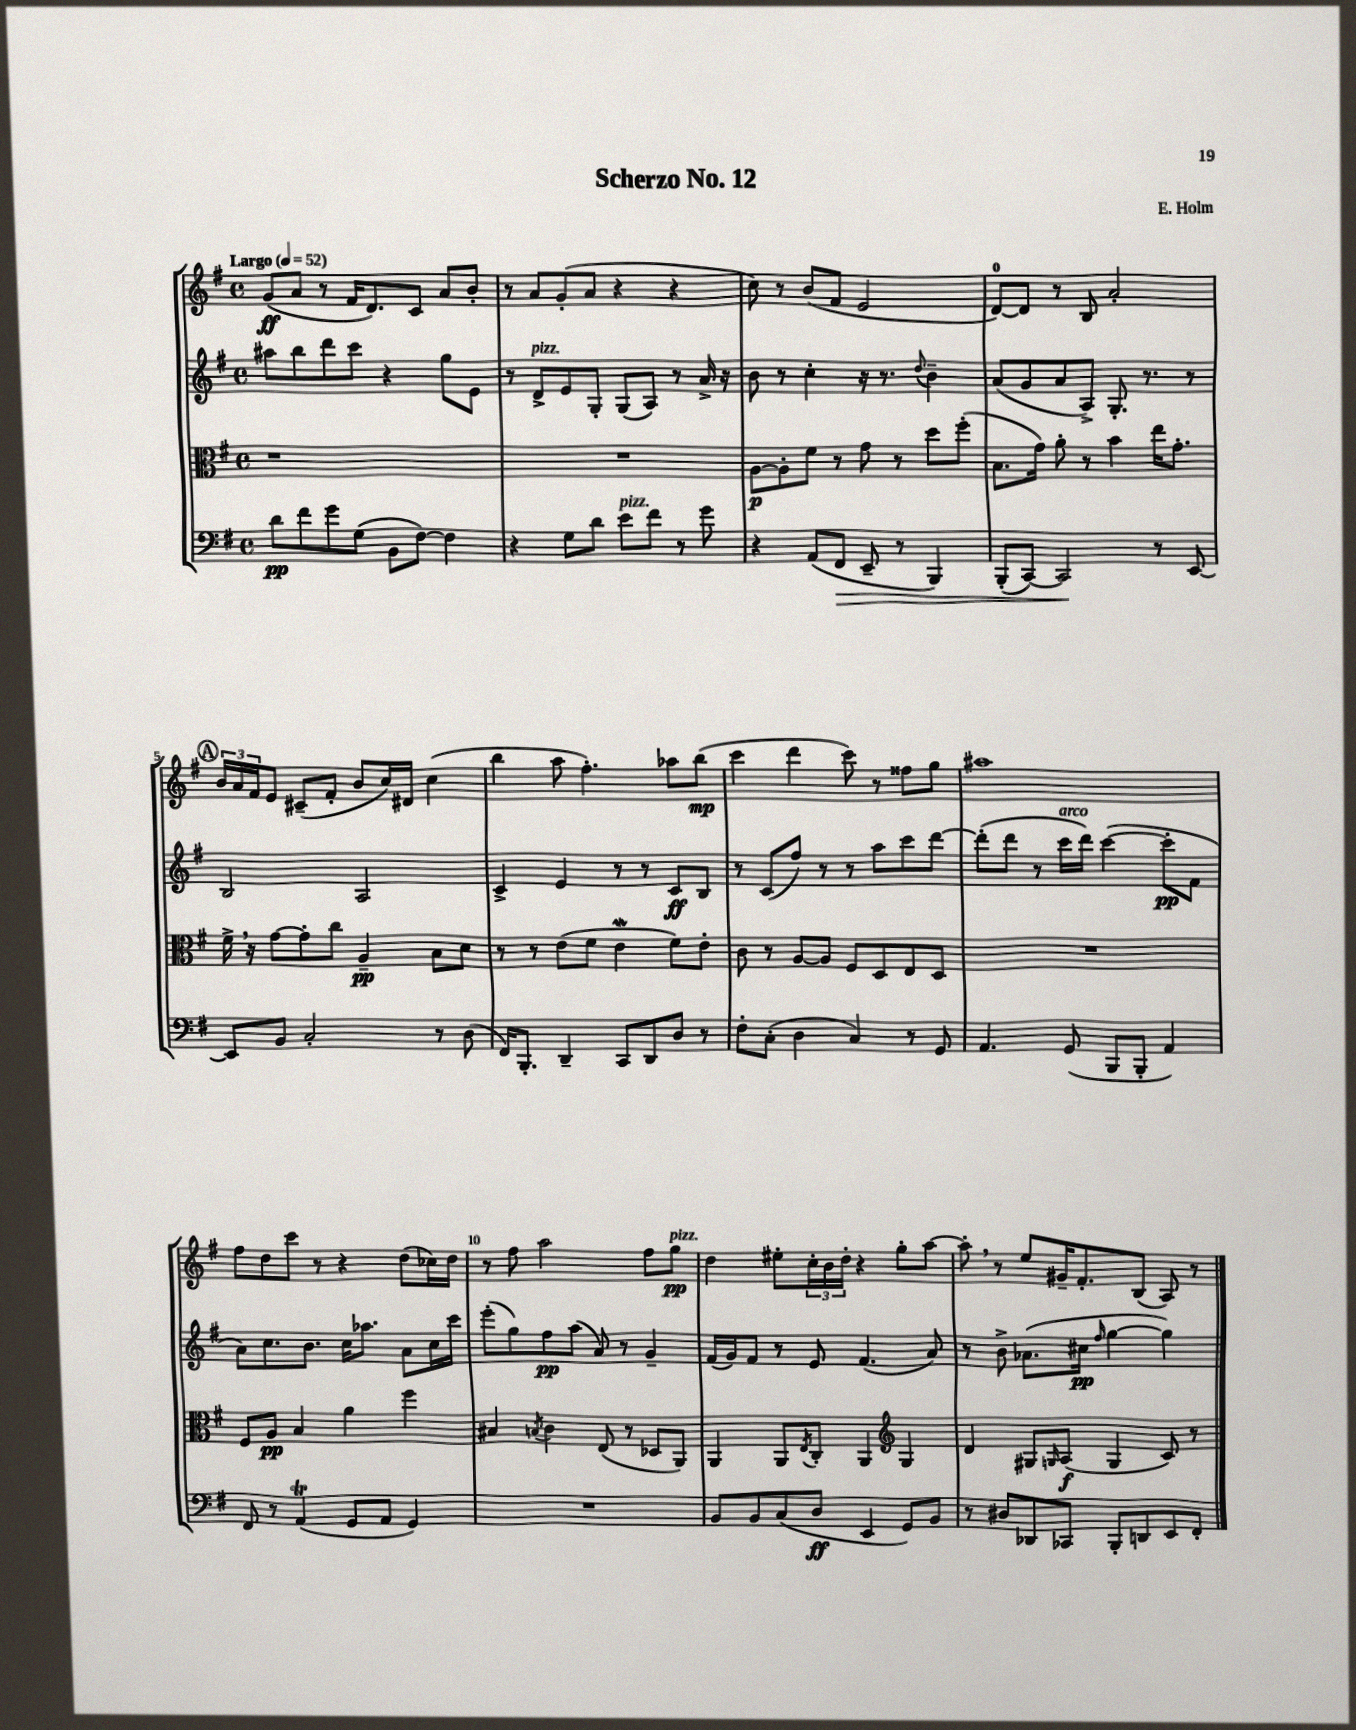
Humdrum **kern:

**kern	**dynam	**kern	**dynam	**kern	**dynam	**kern	**dynam
*part4	*part4	*part3	*part3	*part2	*part2	*part1	*part1
*staff4	*staff4	*staff3	*staff3	*staff2	*staff2	*staff1	*staff1
*clefF4	*	*clefC3	*	*clefG2	*	*clefG2	*
*k[f#]	*	*k[f#]	*	*k[f#]	*	*k[f#]	*
*M4/4	*	*M4/4	*	*M4/4	*	*M4/4	*
*met(c)	*	*met(c)	*	*met(c)	*	*met(c)	*
*MM52	*	*MM52	*	*MM52	*	*MM52	*
=1	=1	=1	=1	=1	=1	=1	=1
!	!	!	!	!	!	!LO:TX:a:B:t=Largo	!
8d\L	pp	1r	.	8aa#X\L	.	(8g/L	ff
8f#\	.	.	.	8bb\	.	8a/J	.
8g\	.	.	.	8ddd\	.	8r	.
(8G\J	.	.	.	8ccc\J	.	16f#/KL	.
.	.	.	.	.	.	8.d/)	.
8BB\L	.	.	.	4r	.	.	.
[8F#\J)	.	.	.	.	.	8c/J	.
4F#\]	.	.	.	8gg\L	.	8a/L	.
.	.	.	.	8e\J	.	8b'/J	.
=2	=2	=2	=2	=2	=2	=2	=2
4r	.	1r	.	8r	.	8r	.
!	!	!	!	!LO:TX:a:i:t=pizz.	!	!	!
.	.	.	.	8d^/L	.	8a/L	.
8G\L	.	.	.	8e/	.	(8g'/	.
8d\J	.	.	.	8G'/J	.	8a/J	.
!LO:TX:a:i:t=pizz.	!	!	!	!	!	!	!
8e\L	.	.	.	(8G/L	.	4r	.
8f#\J	.	.	.	8A/J)	.	.	.
8r	.	.	.	8r	.	4r	.
8g\	.	.	.	16a^/	.	.	.
.	.	.	.	16r	.	.	.
=3	=3	=3	=3	=3	=3	=3	=3
4r	.	[8A\L	p	8b\	.	8cc\)	.
.	.	8A'\]	.	8r	.	8r	.
(8AA/L	.	8f#\J	.	4cc'\	.	(8b/L	.
!	!LO:HP:b	!	!	!	!	!	!
8FF#/J	>	8r	.	.	.	8f#/J	.
8EE~/	.	8g\	.	16r	.	2e/	.
.	.	.	.	8.r	.	.	.
8r	.	8r	.	.	.	.	.
.	.	.	.	8qqdd/	.	.	.
4BBB/)	.	8dd\L	.	4b~\	.	.	.
.	.	(8ff#'\J	.	.	.	.	.
=4	=4	=4	=4	=4	=4	=4	=4
(8BBB'/L	.	8.B\L	.	(8a/L	.	[8d/L)	.
[8CC/J)	.	.	.	8g/	.	8d/J]	.
.	.	16g\Jk)	.	.	.	.	.
2CC/]	.	8a'\	.	8a/	.	8r	.
.	.	8r	.	8A^/J)	.	8B/	.
.	.	4b\	.	8.G'/	.	2a'/	.
.	.	.	.	8.r	.	.	.
8r	]	16ee\KL	.	.	.	.	.
.	.	8.g'\J	.	.	.	.	.
[8EE/	.	.	.	8r	.	.	.
!!LO:LB:g=z
!!LO:REH:place=s1:t=A
=5	=5	=5	=5	=5	=5	=5	=5
8EE/L]	.	16f#^,\	.	2B/	.	24b/LL	.
.	.	.	.	.	.	24a/	.
.	.	16r	.	.	.	.	.
.	.	.	.	.	.	24f#/J	.
8BB/J	.	[8g\L	.	.	.	8e/J	.
2C'/	.	8g'\]	.	.	.	(8c#X~/L	.
.	.	8cc\J	.	.	.	8f#'/J	.
.	.	4A~/	pp	2A/	.	8b/L	.
.	.	.	.	.	.	16cc/L)	.
.	.	.	.	.	.	16d#X/JJ	.
8r	.	8B\L	.	.	.	(4cc\	.
(8D\	.	8d\J	.	.	.	.	.
=6	=6	=6	=6	=6	=6	=6	=6
16FF#/KL)	.	8r	.	4c^/	.	4bb\	.
8.BBB'/J	.	.	.	.	.	.	.
.	.	8r	.	.	.	.	.
4DD~/	.	(8e\L	.	4e/	.	8aa\	.
.	.	8f#\J	.	.	.	4.ff#'\)	.
8CC/L	.	4eW\	.	8r	.	.	.
8DD/	.	.	.	8r	.	.	.
8D/J	.	8f#\L)	.	8c/L	ff	8aa-X\L	.
8r	.	8e'\J	.	8B/J	.	(8bb\J	mp
=7	=7	=7	=7	=7	=7	=7	=7
8F#'\L	.	8c\	.	8r	.	4ccc\	.
(8C'\J	.	8r	.	(8c/L	.	.	.
4D\	.	[8A/L	.	8ff#/J)	.	4ddd\	.
.	.	8A/J]	.	8r	.	.	.
4C/)	.	8F#/L	.	8r	.	8ccc\)	.
.	.	8D/	.	8aa\L	.	8r	.
8r	.	8E/	.	8ccc\	.	8ff##X\L	.
8GG/	.	8D/J	.	[8ddd\J	.	8gg\J	.
=8	=8	=8	=8	=8	=8	=8	=8
4.AA/	.	1r	.	(8ddd'\L]	.	1aa#X	.
.	.	.	.	8ddd\J	.	.	.
.	.	.	.	8r	.	.	.
!	!	!	!	!LO:TX:a:i:t=arco	!	!	!
(8GG/	.	.	.	16ccc\LL	.	.	.
.	.	.	.	16ddd\JJ)	.	.	.
8BBB/L	.	.	.	([4ccc\	.	.	.
8BBB'/J	.	.	.	.	.	.	.
4AA/)	.	.	.	8ccc'\L]	pp	.	.
.	.	.	.	8f#\J	.	.	.
!!LO:LB:g=z
=9	=9	=9	=9	=9	=9	=9	=9
8FF#/	.	8F#/L	.	8a\L)	.	8ff#\L	.
8r	.	8A/J	pp	8.cc\	.	8dd\	.
(4AAT/	.	4B/	.	.	.	8ccc\J	.
.	.	.	.	8.b\J	.	.	.
.	.	.	.	.	.	8r	.
8GG/L	.	4a\	.	16cc\KL	.	4r	.
.	.	.	.	8.aa-X\J	.	.	.
8AA/J	.	.	.	.	.	.	.
4GG/)	.	4ff#\	.	8a\L	.	(8dd\L	.
.	.	.	.	16cc\L	.	16cc-X\L)	.
.	.	.	.	16ccc\JJ	.	16dd\JJ	.
=10	=10	=10	=10	=10	=10	=10	=10
1r	.	4B#X/	.	(8eee'\L	.	8r	.
.	.	.	.	8gg\)	.	8ff#\	.
.	.	8qBn/	.	.	.	.	.
.	.	4c\	.	8ff#\	pp	2aa\	.
.	.	.	.	(8aa\J	.	.	.
.	.	(8E/	.	8a/)	.	.	.
.	.	8r	.	8r	.	.	.
.	.	8D-X/L	.	4g~/	.	8ff#\L	.
!	!	!	!	!	!	!LO:TX:a:i:t=pizz.	!
.	.	8AA/J)	.	.	.	8gg\J	pp
=11	=11	=11	=11	=11	=11	=11	=11
8BB/L	.	4AA/	.	(16f#/LL	.	4dd\	.
.	.	.	.	16g/J)	.	.	.
8BB/	.	.	.	8f#/J	.	.	.
(8C/	.	8AA/L	.	8r	.	8ee#X'\L	.
.	.	8qE/	.	.	.	.	.
8D/J	ff	8C'/J	.	8e/	.	24cc'\L	.
.	.	.	.	.	.	24b\	.
.	.	.	.	.	.	24dd'\JJ	.
4EE/	.	4AA/	.	(4.f#/	.	4r	.
*	*	*clefG2	*	*	*	*	*
8GG/L)	.	4G/	.	.	.	8gg'\L	.
8BB/J	.	.	.	8a/)	.	[8aa\J	.
=12	=12	=12	=12	=12	=12	=12	=12
8r	.	4d/	.	8r	.	8aa',\]	.
8D#X/L	.	.	.	8b^\	.	8r	.
8DD-X/	.	8G#X/L	.	(8.a-X\L	.	8ee/L	.
.	.	16qqGn/	.	.	.	.	.
8CC-X/J	.	(8A/J	f	.	.	16g#X~/K	.
.	.	.	.	16cc#X\Jk	pp	8.f#'/	.
.	.	.	.	16qqff#/	.	.	.
8BBB'/L	.	4G/	.	[4gg\	.	.	.
8DDn/	.	.	.	.	.	(8B/J	.
8EE/	.	8c/)	.	4gg\])	.	8A/)	.
8FF#'/J	.	8r	.	.	.	8r	.
==	==	==	==	==	==	==	==
*-	*-	*-	*-	*-	*-	*-	*-
